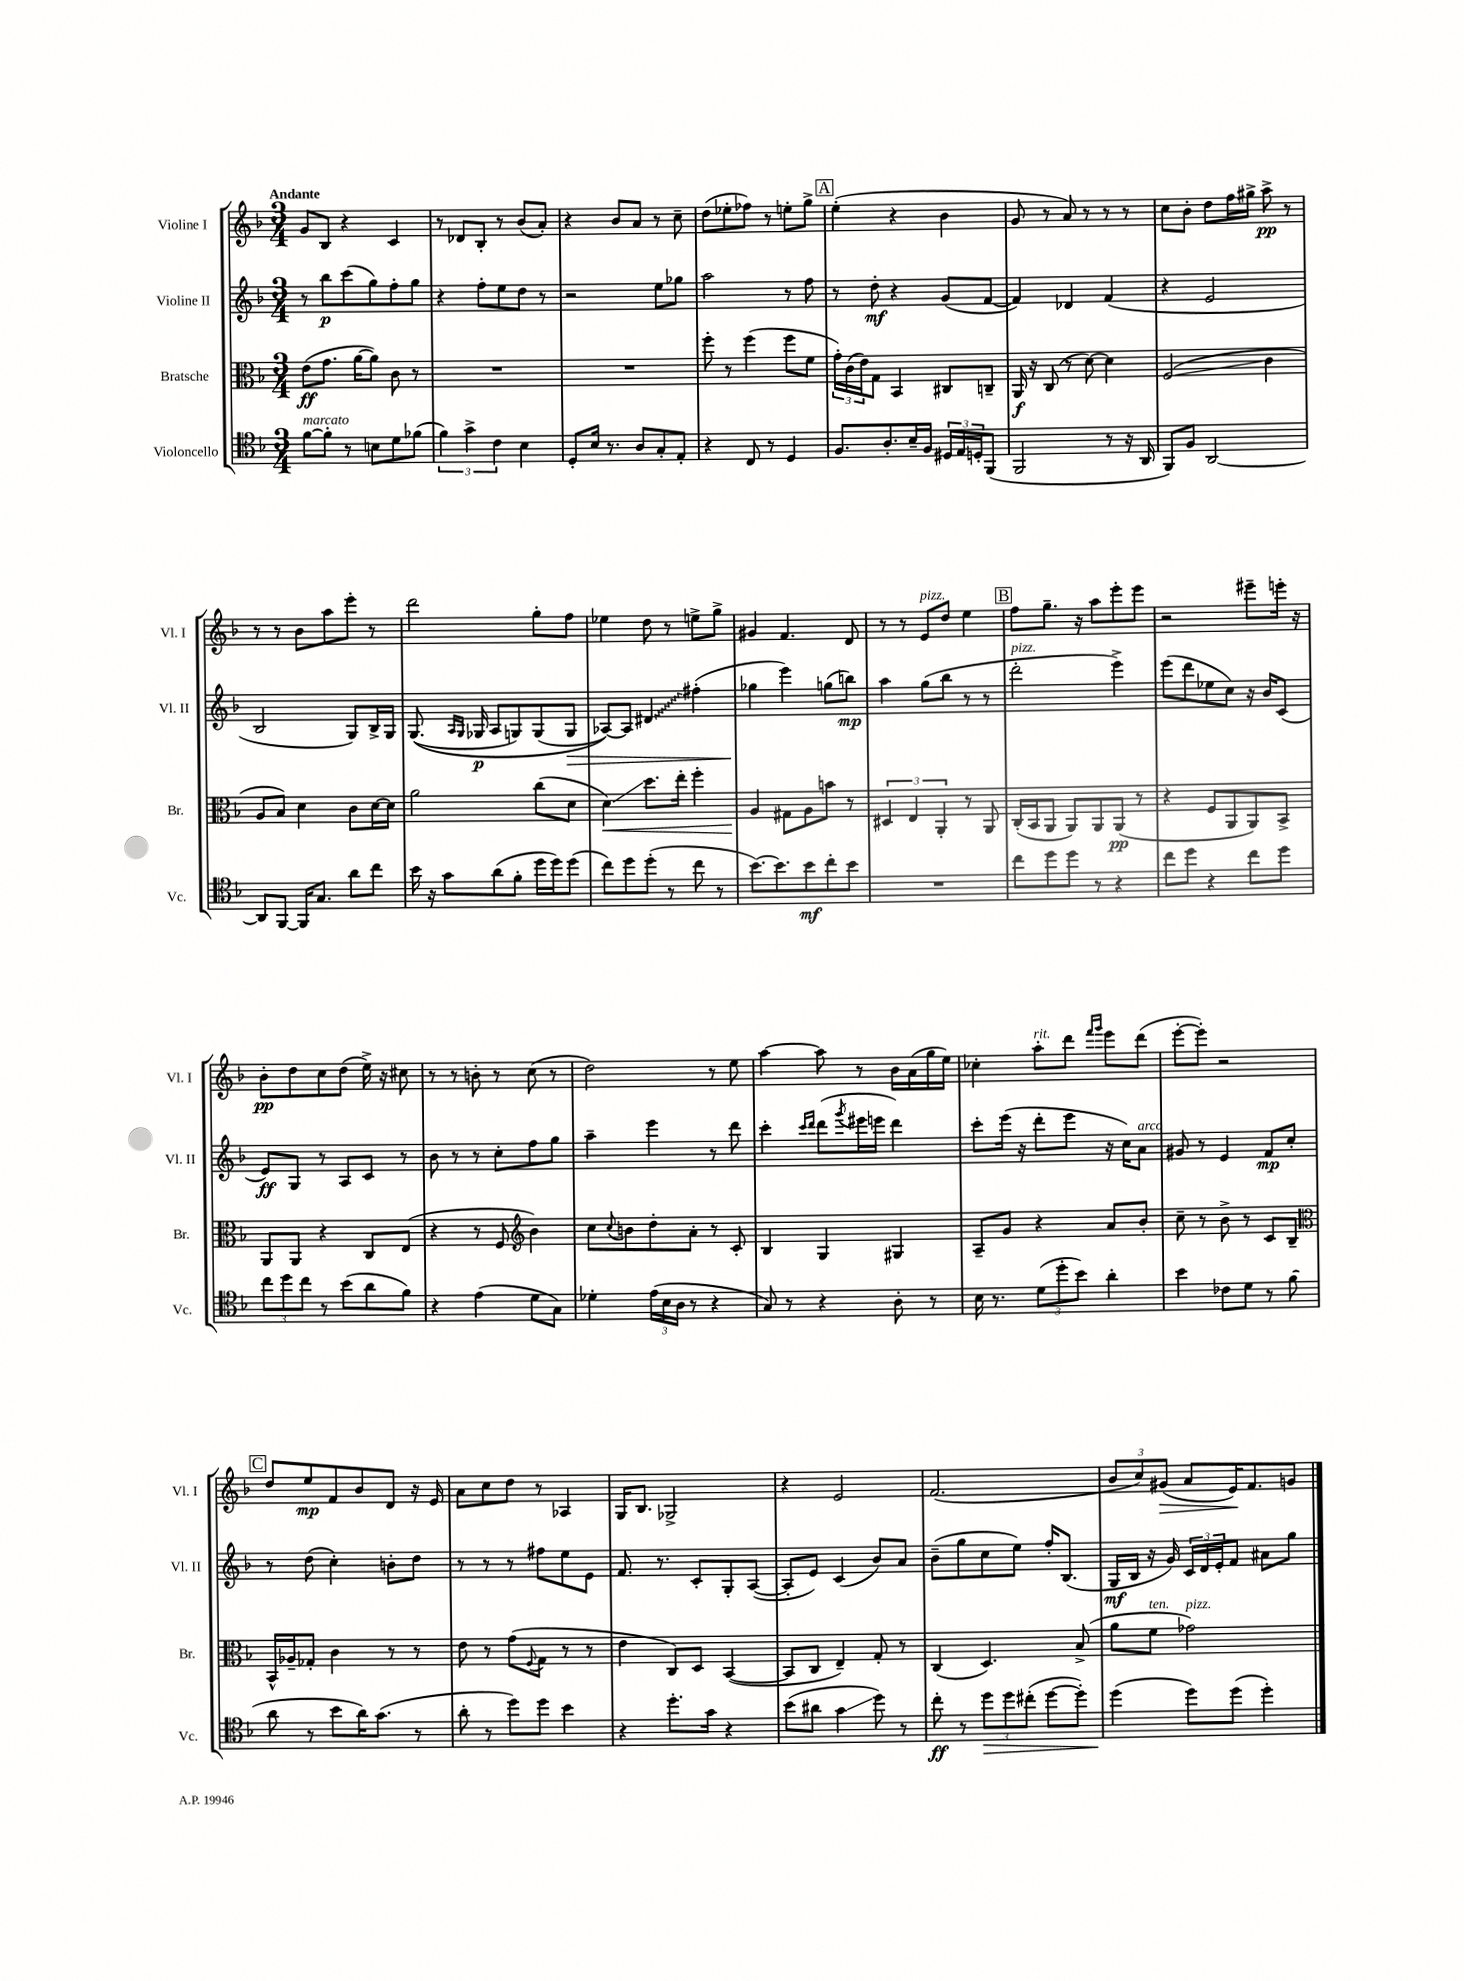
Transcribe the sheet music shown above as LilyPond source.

<<
\new StaffGroup <<
\new Staff = "s0" \with { instrumentName = "Violine I" shortInstrumentName = "Vl. I" } {
    \clef treble \key f \major \numericTimeSignature \time 3/4 \tempo "Andante"
    g'8 bes8 r4 c'4 |
    r8 des'8 bes8-. r8 bes'8( a'8-.) |
    r4 bes'8 a'8 r8 c''8-- |
    d''8( ees''8-. fes''8) r8 e''8-. g''8-> |
    \mark \markup { \box "A" } e''4-.( r4 bes'4 |
    g'8 r8 a'8) r8 r8 r8 |
    c''8 bes'8-. d''8 f''16 gis''16-> a''8->\pp r8 |
    r8 r8 bes'8 a''8 e'''8-. r8 |
    d'''2 g''8-. f''8 |
    ees''4 d''8 r8 e''8-> g''8-> |
    gis'4 f'4. d'8 |
    r8 r8 e'8^\markup { \italic "pizz." } d''8 e''4 |
    \mark \markup { \box "B" } f''8 g''8.-- r16 a''8 e'''8-. e'''8 |
    r2 eis'''8-- e'''16-. r16 |
    bes'8-.\pp d''8 c''8 d''8( e''16->) r16 cis''8 |
    r8 r8 b'8-. r8 c''8( r8 |
    d''2) r8 e''8 |
    a''4~ a''8 r8 bes'16 a'16( g''16 e''16) |
    ces''4-. a''8-.^\markup { \italic "rit." } d'''8 \grace { f'''16 g'''16 } e'''8 d'''8( |
    e'''8~-. e'''8-.) r2 |
    \mark \markup { \box "C" } d''8 e''8\mp f'8 bes'8 d'8 r16 e'16 |
    a'8 c''8 d''8 r8 aes4 |
    g16 bes8. ges2-> |
    r4 e'2 |
    f'2.( |
    \tuplet 3/2 { bes'8 c''8) gis'8\>( } a'8 e'16\!) f'8. g'8 \bar "|." |
}
\new Staff = "s1" \with { instrumentName = "Violine II" shortInstrumentName = "Vl. II" } {
    \clef treble \key f \major \numericTimeSignature \time 3/4
    r8 bes''8\p c'''8( g''8) f''8-. g''8 |
    r4 f''8-. e''8 d''8 r8 |
    r2 e''8 ges''8 |
    a''2 r8 f''8 |
    \mark \markup { \box "A" } r8 d''8-.\mf r4 g'8( f'8~ |
    f'4) des'4 f'4( |
    r4 e'2 |
    bes2 g8) bes16-> g16 |
    g8.(\( \grace { a16 g16 } ges16\p a8 g8) g8( g8\> |
    aes8~)\) aes8 \once \override Glissando.style = #'zigzag dis'4\glissando fis''4-.( |
    ges''4\! e'''4) g''8( b''8\mp) |
    a''4 g''8( bes''8 r8 r8 |
    \mark \markup { \box "B" } d'''2-.^\markup { \italic "pizz." } e'''4->) |
    e'''8( d'''8 ees''8 c''8) r16 bes'16 c'8( |
    e'8\ff) g8 r8 a8 c'8 r8 |
    bes'8 r8 r8 c''8-. f''8 g''8 |
    a''4-- e'''4 r8 d'''8 |
    c'''4-. \grace { c'''16 d'''16 } d'''8( \acciaccatura { g'''8 } eis'''16 e'''16 d'''4) |
    c'''8-. e'''16( r16 d'''8-. e'''8 r16 c''16) a'8^\markup { \italic "arco" } |
    gis'8 r8 e'4 f'8\mp c''8-. |
    \mark \markup { \box "C" } r8 d''8( c''4-.) b'8-. d''8 |
    r8 r8 r8 fis''8 e''8 e'8 |
    f'8. r8. c'8-. g8-. a8~( |
    a8-. e'8) c'4( bes'8) a'8 |
    bes'8--( g''8 c''8 e''8) f''16-. bes8.( |
    g16\mf bes16 r16 g'16) \tuplet 3/2 { c'16 d'16 e'16-. } f'8 ais'8 g''8 \bar "|." |
}
\new Staff = "s2" \with { instrumentName = "Bratsche" shortInstrumentName = "Br." } {
    \clef alto \key f \major \numericTimeSignature \time 3/4
    e'8\ff( g'8. a'16~ a'8) c'8 r8 |
    R2. |
    R2. |
    f''8-. r8 f''4( f''8 f'8 |
    \mark \markup { \box "A" } \tuplet 3/2 { g'16-.) c'16( e'16) } g8 bes,4 cis8 c8-- |
    a,16\f r16 c8( r8 d'8~) d'4 |
    f2\glissando( c'4 |
    a8 bes8) d'4 c'8 d'16~ d'16 |
    a'2 c''8( d'8 |
    d'4\glissando\<) d''8. e''16-. f''4-. |
    a4\! gis8 a8 b'8 r8 |
    \tuplet 3/2 { dis4 e4 a,4-. } r8 a,8 |
    \mark \markup { \box "B" } c16-.( bes,16 a,8 a,8) a,8 a,8\pp( r8 |
    r4 f8 a,8 a,8) bes,8-> |
    a,8 a,8 r4 c8 e8( |
    r4 r8 f8 \clef treble bes'4) |
    c''8 \appoggiatura { c''8 } b'8 d''8-. a'8-. r8 c'8-. |
    bes4 g4 gis4 |
    a8-- g'8 r4 a'8 bes'8-. |
    c''8-- r8 bes'8-> r8 c'8 bes8-- |
    \mark \markup { \box "C" } \clef alto bes,16-^ aes16-- ges8-. c'4 r8 r8 |
    e'8 r8 g'8( \appoggiatura { f8 } g8 r8 r8 |
    e'4 c8) d8 bes,4~( |
    bes,8 c8 e4--) g8-. r8 |
    c4( d4.) bes8->( |
    a'8 f'8^\markup { \italic "ten." } ges'2^\markup { \italic "pizz." }) \bar "|." |
}
\new Staff = "s3" \with { instrumentName = "Violoncello" shortInstrumentName = "Vc." } {
    \clef tenor \key f \major \numericTimeSignature \time 3/4
    f'8~^\markup { \italic "marcato" } f'8-. r8 b8 d'8 fes'8( |
    \tuplet 3/2 { f'4) g'4-> c'4 } bes4 |
    d8-. bes16 r8. a8 g8-. e8-. |
    r4 c8 r8 d4 |
    \mark \markup { \box "A" } f8. a8.-. bes16-- f16 \tuplet 3/2 { dis16 e16 d16-. } f,8( |
    f,2 r8 r16 a,16 |
    f,8) f8 a,2~ |
    a,8 f,8~ f,16 g8. a'8 c''8 |
    bes'16 r16 g'8 a'8( f'8-. d''16 d''16) d''8( |
    c''8) d''8 d''8-.( r8 c''8 r8 |
    bes'8.~) bes'8. bes'8\mf c''8-. bes'8 |
    R2. |
    \mark \markup { \box "B" } c''8 d''8 d''8 r8 r4 |
    c''8 d''8 r4 c''8 d''8 |
    \tuplet 3/2 { c''8 d''8 c''8 } r8 bes'8( a'8 f'8) |
    r4 e'4( d'8 g8) |
    des'4-. \tuplet 3/2 { e'16( bes16 a16 } r8 r4 |
    g8) r8 r4 a8-. r8 |
    bes16 r8. \tuplet 3/2 { d'8( d''8-. bes'8) } a'4-. |
    bes'4 ces'8 d'8 r8 f'8( |
    \mark \markup { \box "C" } a'8 r8 bes'8 a'16) g'8.( r8 |
    a'8-. r8 d''8) d''8 bes'4 |
    r4 d''8.-. g'16 r4 |
    bes'8( ais'8 g'4\glissando d''8) r8 |
    c''8-.\ff r8 \tuplet 3/2 { d''8\> d''8 cis''8-.( } d''8~ d''8-.) |
    d''4\!( d''8) d''8( d''4-.) \bar "|." |
}
>>
>>
\layout { \context { \Score \remove "Bar_number_engraver" } }
